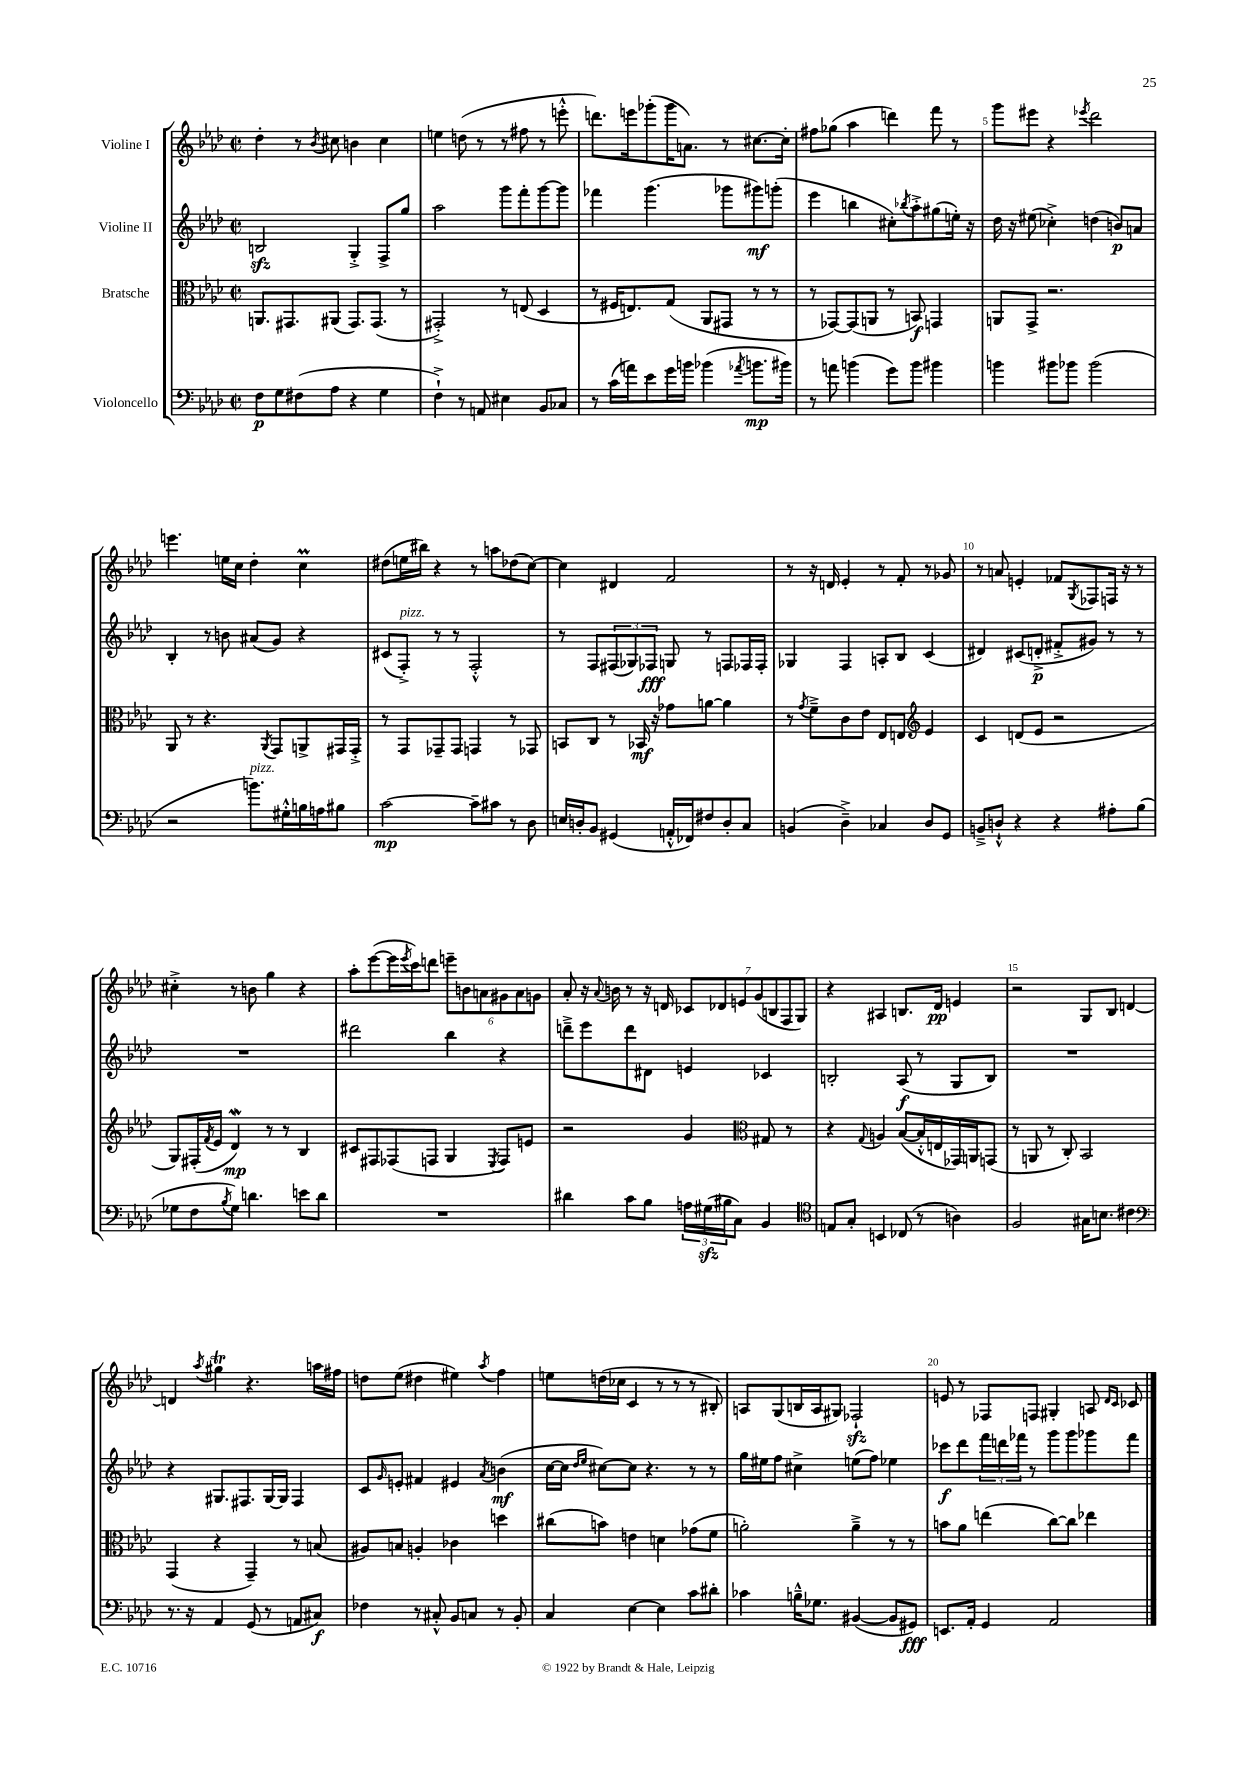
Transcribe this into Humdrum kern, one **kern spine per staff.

**kern	**dynam	**kern	**dynam	**kern	**dynam	**kern	**dynam
*part4	*part4	*part3	*part3	*part2	*part2	*part1	*part1
*staff4	*staff4	*staff3	*staff3	*staff2	*staff2	*staff1	*staff1
*I"Violoncello	*	*I"Bratsche	*	*I"Violine II	*	*I"Violine I	*
*clefF4	*	*clefC3	*	*clefG2	*	*clefG2	*
*k[b-e-a-d-]	*	*k[b-e-a-d-]	*	*k[b-e-a-d-]	*	*k[b-e-a-d-]	*
*M2/2	*	*M2/2	*	*M2/2	*	*M2/2	*
*met(c|)	*	*met(c|)	*	*met(c|)	*	*met(c|)	*
=1	=1	=1	=1	=1	=1	=1	=1
8F\L	p	8.AAn/L	.	2Bnzz/	.	4dd-'\	.
8G\	.	.	.	.	.	.	.
.	.	8.GG#X/	.	.	.	.	.
(8F#X\	.	.	.	.	.	8r	.
.	.	.	.	.	.	8qb-/	.
8A-\J	.	(8AA#X/J	.	.	.	8cc#X\	.
4r	.	8.GG#/L)	.	4G'^/	.	4bn\	.
.	.	(8.GG#/J	.	.	.	.	.
4G\	.	.	.	8F^/L	.	4cc#\	.
.	.	8r	.	8gg/J	.	.	.
=2	=2	=2	=2	=2	=2	=2	=2
4F`^\)	.	2GG#X'^/)	.	2aa-\	.	4een\	.
8r	.	.	.	.	.	(8ddn\	.
8AAn/	.	.	.	.	.	8r	.
4E#X\	.	8r	.	8ggg\L	.	8r	.
.	.	(8En/	.	8fff'\	.	8ff#X\	.
8BB-/L	.	4D-/	.	[8ggg\	.	8r	.
8C-X/J	.	.	.	8ggg\J]	.	8eeen'^^\	.
=3	=3	=3	=3	=3	=3	=3	=3
8r	.	8r	.	4fff-X\	.	8.dddn\L)	.
(16c\LL	.	16F#X/KL	.	.	.	.	.
16an\J)	.	8.En/)	.	.	.	16eeen\k	.
8e-\	.	.	.	(4.ggg\	.	(8ggg-X'\	.
16g\L	.	(8G/J	.	.	.	16ggg-\K	.
16bn\JJ	.	.	.	.	.	8.an\J)	.
(4b-X\	.	8AA-/L	.	.	.	.	.
.	.	8GG#X/J	.	8ggg-X\L	.	8r	.
8qa-X/	.	.	.	.	.	.	.
8.bn\L	mp	8r	.	8ggg#X\)	mf	[8.cc#X\L	.
.	.	8r	.	(8gggn'\J	.	.	.
16b#X\Jk)	.	.	.	.	.	16cc#'\Jk]	.
=4	=4	=4	=4	=4	=4	=4	=4
8r	.	8r	.	4eee-\	.	8ff#X\L	.
8an\	.	[8GG-X/L)	.	.	.	(8gg-X\J	.
(4bn\	.	(8GG-/]	.	4bbn\	.	4aa-\	.
.	.	8AAn/J	.	.	.	.	.
8g\L)	.	8r	.	8cc#X'\L)	.	4dddn\)	.
.	.	.	.	8qbb-X/	.	.	.
8b\J	.	8BBn/)	f	8aa-'^\	.	.	.
4b#X\	.	4GGn/	.	(8gg#X\	.	8fff\	.
.	.	.	.	16een'\Jk)	.	8r	.
.	.	.	.	16r	.	.	.
=5	=5	=5	=5	=5	=5	=5	=5
4bn\	.	8AAn/L	.	16dd-\	.	8ggg\L	.
.	.	.	.	16r	.	.	.
.	.	8GG^/J	.	(8ee#X\	.	8eee#X\J	.
8b#X\L	.	2.r	.	4cc-X'^\)	.	4r	.
8b-X\J	.	.	.	.	.	.	.
.	.	.	.	.	.	8qeee-X/	.
(2b-\	.	.	.	(4ddn\	.	2ddd-\	.
.	.	.	.	8bn/L)	p	.	.
.	.	.	.	8an/J	.	.	.
!!LO:LB:g=z
=6	=6	=6	=6	=6	=6	=6	=6
2r	.	8AA-/	.	4B-'/	.	4.eeen\	.
.	.	8r	.	.	.	.	.
.	.	4.r	.	8r	.	.	.
.	.	.	.	8bn\	.	16een\LL	.
.	.	.	.	.	.	16cc\JJ	.
!LO:TX:a:i:t=pizz.	!	!	!	!	!	!	!
8.bn\L)	.	.	.	(8a#X/L	.	4dd-'\	.
.	.	8qAA-/	.	.	.	.	.
.	.	8GG/L	.	8g/J)	.	.	.
16G#X'^^\L	.	.	.	.	.	.	.
16Bn\	.	8AAn^/	.	4r	.	4ccm\	.
16An\J	.	.	.	.	.	.	.
8B#X\J	.	16GG#X/L	.	.	.	.	.
.	.	16GG#'^/JJ	.	.	.	.	.
=7	=7	=7	=7	=7	=7	=7	=7
[2c\	mp	8r	.	(8c#X/L	.	(8dd#X\L	.
!	!	!	!	!LO:TX:a:i:t=pizz.	!	!	!
.	.	8GG/L	.	8F'^/J)	.	16een\L	.
.	.	.	.	.	.	16bb#X\JJ)	.
.	.	8GG-X~/	.	8r	.	4r	.
.	.	8GG-/J	.	8r	.	.	.
8c~\L]	.	4GGn/	.	2F'^^/	.	8r	.
8c#X\J	.	.	.	.	.	8aan\L	.
8r	.	8r	.	.	.	(8dd-X\	.
8D-\	.	8GG-X/	.	.	.	[8cc\J)	.
=8	=8	=8	=8	=8	=8	=8	=8
16En/LL	.	8BBn/L	.	8r	.	4cc\]	.
16Dn'/J	.	.	.	.	.	.	.
8BB-/J	.	8C/J	.	8F/L	.	.	.
(4GG#X/	.	8r	.	(12F#X/	.	4d#X/	.
.	.	.	.	12G-X/)	.	.	.
.	.	16BB-X/	mf	.	.	.	.
.	.	.	.	12F-X/J	fff	.	.
.	.	16r	.	.	.	.	.
16AAn'^^/LL	.	8g-X\L	.	8Gn/	.	2f/	.
16FF-X/J)	.	.	.	.	.	.	.
8F#X/	.	[8an\J	.	8r	.	.	.
8D'/	.	4a\]	.	8Fn/L	.	.	.
8C/J	.	.	.	16F-X/L	.	.	.
.	.	.	.	16F-'/JJ	.	.	.
=9	=9	=9	=9	=9	=9	=9	=9
(4BBn/	.	8r	.	4G-X/	.	8r	.
.	.	8qg/	.	.	.	.	.
.	.	8f~^\L	.	.	.	16r	.
.	.	.	.	.	.	16dn/	.
4D-~^\)	.	8c\	.	4F/	.	4e-'/	.
.	.	8e-\J	.	.	.	.	.
4C-X/	.	8E-/L	.	8An'/L	.	8r	.
.	.	8En/J	.	8B-/J	.	8f'/	.
*	*	*clefG2	*	*	*	*	*
8D-/L	.	4e-/	.	(4c/	.	8r	.
8GG/J	.	.	.	.	.	8g-X/	.
=10	=10	=10	=10	=10	=10	=10	=10
8BBn~^/L	.	4c/	.	4d#X/)	.	8r	.
8Dn`^^/J	.	.	.	.	.	8an/	.
4r	.	(8dn/L	.	(8c#X/L	.	4en'/	.
.	.	8e-/J	.	8dn'^/J	p	.	.
4r	.	2r	.	8f#X'^/L	.	8f-X/L	.
.	.	.	.	.	.	8qG/	.
.	.	.	.	8g#X/J)	.	8F-X/	.
8A#X'\L	.	.	.	8r	.	16Fn/Jk	.
.	.	.	.	.	.	16r	.
(8B-\J	.	.	.	8r	.	8r	.
!!LO:LB:g=z
=11	=11	=11	=11	=11	=11	=11	=11
8G-X\L	.	8G/L)	.	1r	.	4cc#X'^\	.
8F\	.	(16F#X'/L	.	.	.	.	.
.	.	8qf/	.	.	.	.	.
.	.	16e-/JJ	.	.	.	.	.
8qB-/	.	.	.	.	.	.	.
8G-\J)	.	4d-w/)	mp	.	.	8r	.
4.dn\	.	.	.	.	.	8bn\	.
.	.	8r	.	.	.	4gg\	.
.	.	8r	.	.	.	.	.
8en\L	.	4B-/	.	.	.	4r	.
8d\J	.	.	.	.	.	.	.
=12	=12	=12	=12	=12	=12	=12	=12
1r	.	8c#X/L	.	2ddd#X\	.	8aa-'\L	.
.	.	8F#X/	.	.	.	([8eee-\	.
.	.	(8F-X/	.	.	.	16eee-\L]	.
.	.	.	.	.	.	8qeee-/	.
.	.	.	.	.	.	16ccc\J)	.
.	.	8Fn/J	.	.	.	8dddn\J	.
.	.	4G/	.	4bb-\	.	12eeen~\L	.
.	.	.	.	.	.	12bn\	.
.	.	.	.	.	.	12an\	.
.	.	8qE-/	.	.	.	.	.
.	.	8F/L)	.	4r	.	12g#X\	.
.	.	.	.	.	.	12a\	.
.	.	8en/J	.	.	.	.	.
.	.	.	.	.	.	12gn\J	.
=13	=13	=13	=13	=13	=13	=13	=13
4d#X\	.	2r	.	8dddn~^\L	.	8a-'/	.
.	.	.	.	8eee-\	.	16r	.
.	.	.	.	.	.	8qqa-/	.
.	.	.	.	.	.	16bn\	.
8c\L	.	.	.	8ddd\	.	8r	.
8B-\J	.	.	.	8d#X\J	.	16r	.
.	.	.	.	.	.	16dn/	.
24An\LL	.	4g/	.	4en/	.	14c-X/L	.
(24G#Xzz\	.	.	.	.	.	.	.
.	.	.	.	.	.	14d-X/	.
24B#X\J	.	.	.	.	.	.	.
8C\J)	.	.	.	.	.	.	.
.	.	.	.	.	.	14en/	.
.	.	.	.	.	.	(14g/	.
*	*	*clefC3	*	*	*	*	*
4BB-/	.	8G#X/	.	4c-X/	.	.	.
.	.	.	.	.	.	14Bn/	.
.	.	.	.	.	.	14F/	.
.	.	8r	.	.	.	.	.
.	.	.	.	.	.	14G/J)	.
=14	=14	=14	=14	=14	=14	=14	=14
*clefC4	*	*	*	*	*	*	*
8En/L	.	4r	.	2Bn'/	.	4r	.
8G'/J	.	.	.	.	.	.	.
.	.	8qqG/	.	.	.	.	.
4BBn/	.	4An/	.	.	.	4A#X/	.
(8C-X/	.	([8B-/L	.	(8A-/	f	8.Bn/L	.
8r	.	16B-'^^/L]	.	8r	.	.	.
.	.	16En/	.	.	.	16d-/Jk	pp
4An\)	.	16GG-X/)	.	8G/L	.	4en/	.
.	.	16AAn/J	.	.	.	.	.
.	.	(8GGn/J	.	8B/J)	.	.	.
=15	=15	=15	=15	=15	=15	=15	=15
2F/	.	8r	.	1r	.	2r	.
.	.	8AAn/	.	.	.	.	.
.	.	8r	.	.	.	.	.
.	.	8C'/)	.	.	.	.	.
16G#X\KL	.	2BB-/	.	.	.	8G/L	.
8.Bn\J	.	.	.	.	.	.	.
.	.	.	.	.	.	8B-/J	.
4c#X\	.	.	.	.	.	[4dn/	.
!!LO:LB:g=z
=16	=16	=16	=16	=16	=16	=16	=16
*clefF4	*	*	*	*	*	*	*
8.r	.	(4GG/	.	4r	.	4dn/]	.
16r	.	.	.	.	.	.	.
.	.	.	.	.	.	8qaa-/	.
4AA-/	.	4r	.	8.G#X/L	.	4gg#Xt\	.
.	.	.	.	8.F#X/	.	.	.
(8GG/	.	4GG~/)	.	.	.	4.r	.
8r	.	.	.	[16G#/L	.	.	.
.	.	.	.	16G#/JJ]	.	.	.
8AAn/L	.	8r	.	4F#/	.	.	.
8C#X/J)	f	(8Bn/	.	.	.	16aan\LL	.
.	.	.	.	.	.	16ff#X\JJ	.
=17	=17	=17	=17	=17	=17	=17	=17
4F-X\	.	8A#X/L)	.	8c/L	.	8ddn\L	.
.	.	.	.	16qqg/	.	.	.
.	.	8Bn/J	.	8en'/J	.	(8ee-\J	.
8r	.	4An'/	.	4f#X/	.	4dd#X\	.
8C#X'^^/	.	.	.	.	.	.	.
8BB-/L	.	4c-X\	.	4e#X/	.	4ee#X\)	.
8Cn/J	.	.	.	.	.	.	.
.	.	.	.	8qa-/	.	8qaa-/	.
8r	.	4ddn\	.	(4bn\	mf	4ff\	.
8BB-'/	.	.	.	.	.	.	.
=18	=18	=18	=18	=18	=18	=18	=18
4C/	.	(8cc#X\L	.	[16cc\LL	.	8een\L	.
.	.	.	.	16cc\JJ]	.	.	.
.	.	.	.	16qqdd-/LL	.	.	.
.	.	.	.	16qqee-/JJ	.	.	.
.	.	8bn\J)	.	[8cc#X\L)	.	(16ddn\L	.
.	.	.	.	.	.	16cc-X\JJ	.
[4E-\	.	4en\	.	8cc#\J]	.	4c/	.
.	.	.	.	4.r	.	.	.
4E-\]	.	4dn\	.	.	.	8r	.
.	.	.	.	.	.	8r	.
8c\L	.	(8g-X\L	.	8r	.	8r	.
8d#X'\J	.	8f\J	.	8r	.	8B#X'/)	.
=19	=19	=19	=19	=19	=19	=19	=19
4c-X\	.	2an'\)	.	16gg\LL	.	8An/L	.
.	.	.	.	16ee#X\J	.	.	.
.	.	.	.	8ff\J	.	(8G/	.
16Bn~^^\KL	.	.	.	4cc#X^\	.	16Bn/L	.
8.G-X\J	.	.	.	.	.	16A/J	.
.	.	.	.	.	.	8G#X/J)	.
([4BB#X/	.	4a~^\	.	(8een\L	.	2F-Xzz`/	.
.	.	.	.	8ff\J)	.	.	.
8BB#/L]	.	8r	.	4ee-X\	.	.	.
8GG#X/J)	fff	8r	.	.	.	.	.
=20	=20	=20	=20	=20	=20	=20	=20
8.EEn/L	.	8bn\L	.	8ccc-X\L	f	8en/	.
.	.	8a-\J	.	8ddd-\	.	8r	.
16AA-'/Jk	.	.	.	.	.	.	.
4GG/	.	(4een\	.	24fff\L	.	8F-X/L	.
.	.	.	.	24dddn\	.	.	.
.	.	.	.	24fff-X\JJ	.	.	.
.	.	.	.	8r	.	8Fn/J	.
2AA-/	.	[8cc\L)	.	8ggg\L	.	4G#X'/	.
.	.	8cc\J]	.	8ggg\	.	.	.
.	.	4ee-X\	.	8ggg-X\	.	8An/	.
.	.	.	.	.	.	16qqd-/LL	.
.	.	.	.	.	.	16qqc/JJ	.
.	.	.	.	8fff-\J	.	8c-X/	.
==	==	==	==	==	==	==	==
*-	*-	*-	*-	*-	*-	*-	*-
